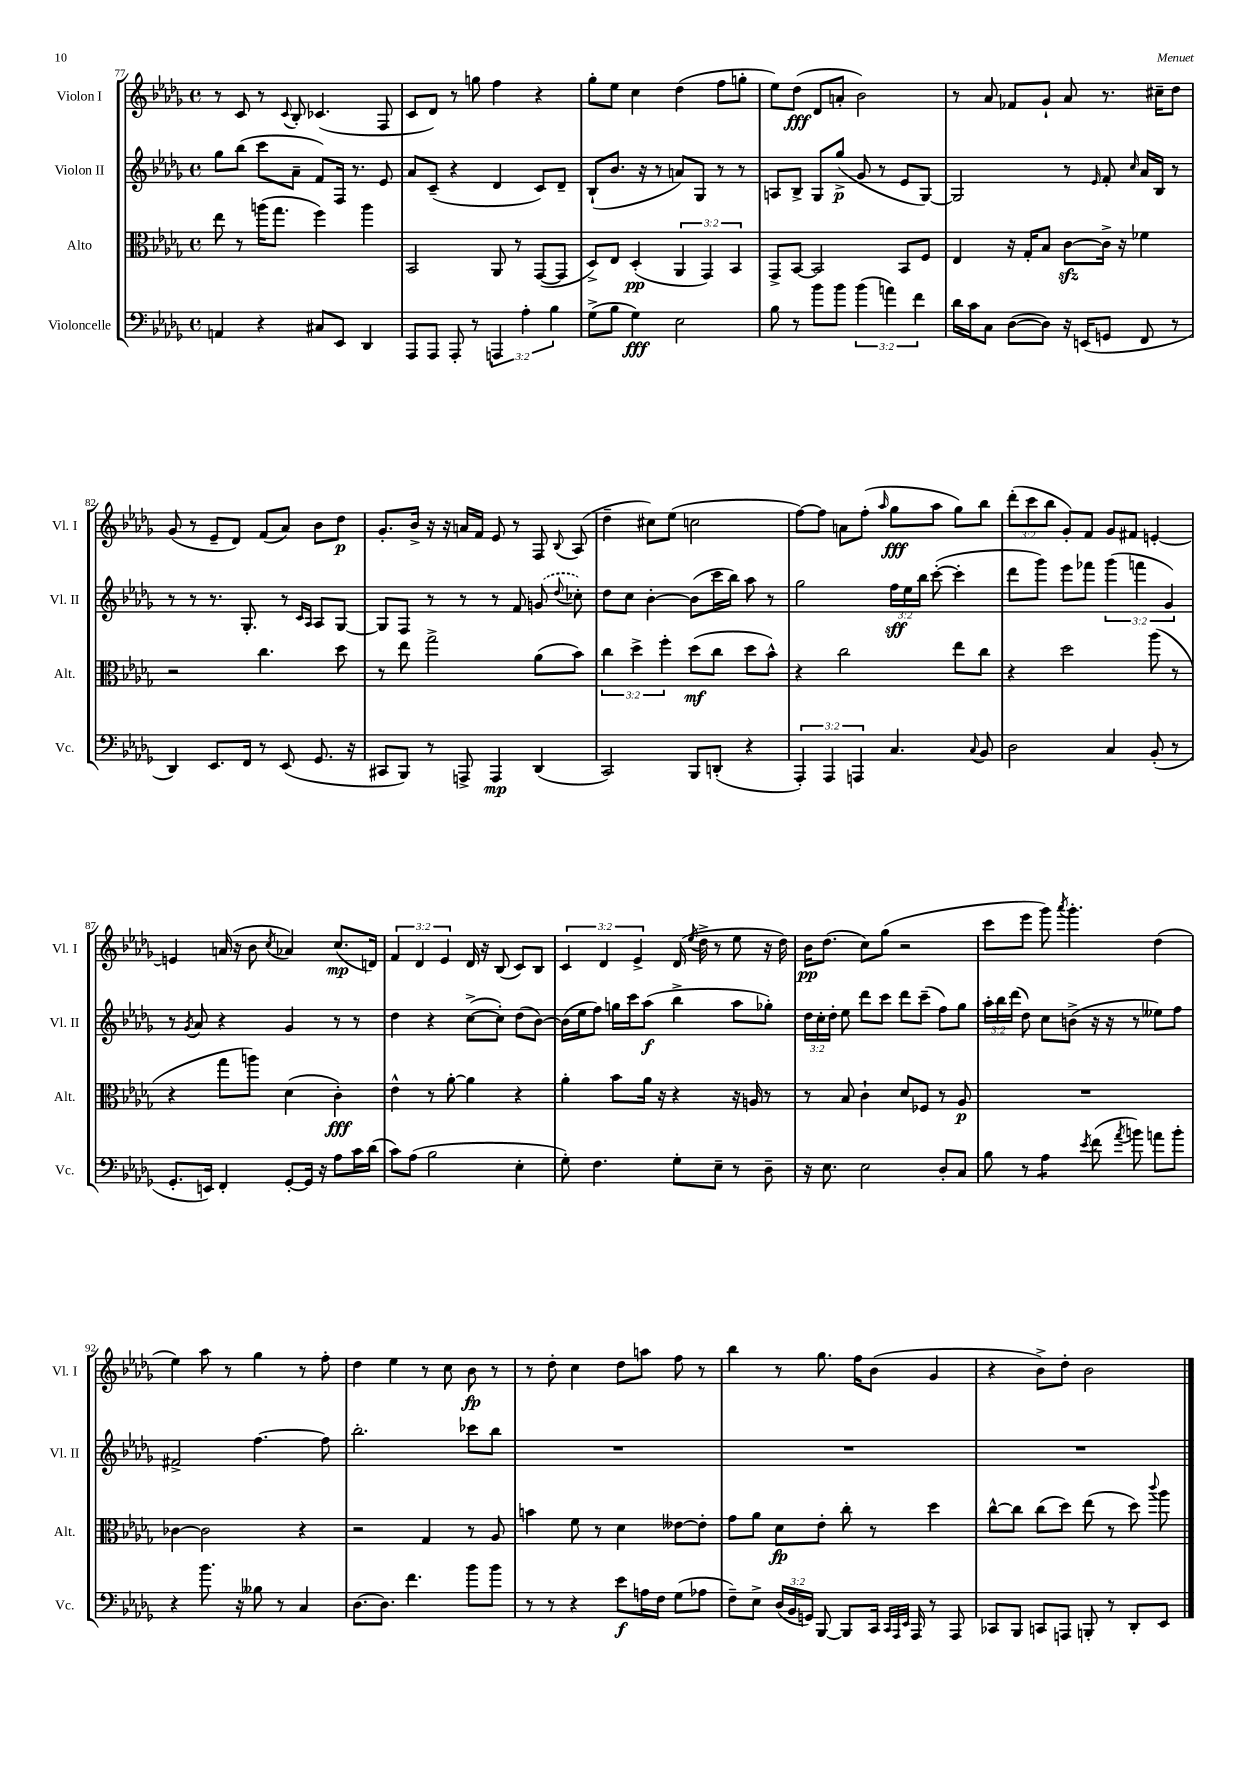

**kern	**dynam	**kern	**dynam	**kern	**dynam	**kern	**dynam
*part4	*part4	*part3	*part3	*part2	*part2	*part1	*part1
*staff4	*staff4	*staff3	*staff3	*staff2	*staff2	*staff1	*staff1
*I"Violoncelle	*	*I"Alto	*	*I"Violon II	*	*I"Violon I	*
*I'Vc.	*	*I'Alt.	*	*I'Vl. II	*	*I'Vl. I	*
*clefF4	*	*clefC3	*	*clefG2	*	*clefG2	*
*k[b-e-a-d-g-]	*	*k[b-e-a-d-g-]	*	*k[b-e-a-d-g-]	*	*k[b-e-a-d-g-]	*
*M4/4	*	*M4/4	*	*M4/4	*	*M4/4	*
*met(c)	*	*met(c)	*	*met(c)	*	*met(c)	*
=77	=77	=77	=77	=77	=77	=77	=77
4AAn/	.	8ee-\	.	8gg-\L	.	8r	.
.	.	8r	.	(8bb-\J	.	8c/	.
4r	.	(16aan\KL	.	8ccc\L	.	8r	.
.	.	8.gg-\J	.	.	.	.	.
.	.	.	.	.	.	8qqc/	.
.	.	.	.	8a-~\J	.	8B-'/	.
8C#X/L	.	4ff\)	.	8f/L)	.	(4.c-X/	.
8EE-/J	.	.	.	16F/Jk	.	.	.
.	.	.	.	8.r	.	.	.
4DD-/	.	4aa\	.	.	.	.	.
.	.	.	.	8e-/	.	8F/	.
=78	=78	=78	=78	=78	=78	=78	=78
8AAA-/L	.	2BB-/	.	8a-/L	.	8c/L	.
8AAA-/J	.	.	.	(8c~/J	.	8d-/J)	.
8AAA-'/	.	.	.	4r	.	8r	.
8r	.	.	.	.	.	8ggn\	.
6AAAn/	.	8AA-/	.	4d-/	.	4ff\	.
.	.	8r	.	.	.	.	.
6A-'\	.	.	.	.	.	.	.
.	.	([8GG-/L	.	8c/L)	.	4r	.
6B-\	.	.	.	.	.	.	.
.	.	8GG-/J]	.	8d-~/J	.	.	.
=79	=79	=79	=79	=79	=79	=79	=79
(8G-^\L	.	8D-^/L)	.	(8B-`/L	.	8gg-'\L	.
8B-\J	.	8E-/J	.	8.b-/J	.	8ee-\J	.
4G-\)	fff	(4D-'/	pp	.	.	4cc\	.
.	.	.	.	16r	.	.	.
.	.	.	.	8r	.	.	.
2E-\	.	6AA-/	.	8an/L)	.	(4dd-\	.
.	.	.	.	8G-/J	.	.	.
.	.	6GG-/)	.	.	.	.	.
.	.	.	.	8r	.	8ff\L	.
.	.	6BB-/	.	.	.	.	.
.	.	.	.	8r	.	8ggn'\J	.
=80	=80	=80	=80	=80	=80	=80	=80
8B-\	.	8GG-^/L	.	8An/L	.	8ee-\L)	.
8r	.	[8BB-/J	.	8B-^/J	.	(8dd-\J	fff
8b-\L	.	2BB-/]	.	8G-/L	.	8d-/L	.
8b-\J	.	.	.	(8gg-^/J	p	8an'/J	.
(6b-\	.	.	.	8g-/	.	2b-\)	.
.	.	.	.	8r	.	.	.
6an\)	.	.	.	.	.	.	.
.	.	8BB-/L	.	8e-/L	.	.	.
6f\	.	.	.	.	.	.	.
.	.	8F/J	.	[8G-/J)	.	.	.
=81	=81	=81	=81	=81	=81	=81	=81
16d-\LL	.	4E-/	.	2G-/]	.	8r	.
16c\J	.	.	.	.	.	.	.
8C\J	.	.	.	.	.	8a-/	.
([8D-\L	.	16r	.	.	.	8f-X/L	.
.	.	16G-'/KL	.	.	.	.	.
8D-\J])	.	8B-/J	.	.	.	8g-`/J	.
16r	.	[8czz\L	.	8r	.	8a-/	.
(16EEn/KL	.	.	.	.	.	.	.
.	.	.	.	16qqe-/	.	.	.
8GGn/J	.	16c^\Jk]	.	8f'/	.	8.r	.
.	.	16r	.	.	.	.	.
.	.	.	.	16qqcc/	.	.	.
8FF/	.	4f-X\	.	16a-/LL	.	.	.
.	.	.	.	16B-/JJ	.	16cc#X~\KL	.
8r	.	.	.	8r	.	8dd-\J	.
!!LO:LB:g=z
=82	=82	=82	=82	=82	=82	=82	=82
4DD-/)	.	2r	.	8r	.	(8g-/	.
.	.	.	.	8r	.	8r	.
8.EE-/L	.	.	.	8.r	.	8e-~/L	.
.	.	.	.	.	.	8d-/J)	.
16FF/Jk	.	.	.	8.G-'/	.	.	.
8r	.	4.cc\	.	.	.	(8f/L	.
(8EE-/	.	.	.	8r	.	8a-/J)	.
.	.	.	.	16qqc/LL	.	.	.
.	.	.	.	16qqA-/JJ	.	.	.
8.GG-/	.	.	.	8A-/L	.	8b-\L	.
.	.	8dd-\	.	[8G-/J	.	8dd-\J	p
16r	.	.	.	.	.	.	.
=83	=83	=83	=83	=83	=83	=83	=83
8CC#X/L	.	8r	.	8G-/L]	.	8.g-'/L	.
8BBB-/J)	.	8ee-\	.	8F/J	.	.	.
.	.	.	.	.	.	16b-^/Jk	.
8r	.	2gg-^\	.	8r	.	16r	.
.	.	.	.	.	.	16r	.
8AAAn^/	.	.	.	8r	.	16an/LL	.
.	.	.	.	.	.	16f/JJ	.
4AAA/	mp	.	.	8r	.	8e-/	.
.	.	.	.	8f/	.	8r	.
(4DD-/	.	(8a-\L	.	(8gn/	.	8F/	.
.	.	.	.	8qqdd-/	.	8qqB-/	.
.	.	8b-\J)	.	8cc-X'\)	.	(8A-/	.
=84	=84	=84	=84	=84	=84	=84	=84
2CC/)	.	6cc\	.	8dd-\L	.	4dd-~\	.
.	.	.	.	8cc\J	.	.	.
.	.	6dd-^\	.	.	.	.	.
.	.	.	.	[4b-'\	.	8cc#X\L)	.
.	.	6ff'\	.	.	.	.	.
.	.	.	.	.	.	(8ee-\J	.
8BBB-/L	.	(8dd-\L	mf	(8b-\L]	.	2ccn\	.
(8DDn'/J	.	8cc\J	.	16ccc\L	.	.	.
.	.	.	.	16bb-\JJ)	.	.	.
4r	.	8dd-\L	.	8aa-\	.	.	.
.	.	8b-^^\J)	.	8r	.	.	.
=85	=85	=85	=85	=85	=85	=85	=85
6AAA-'/)	.	4r	.	2gg-\	.	[8ff\L)	.
.	.	.	.	.	.	8ff\J]	.
6AAA-/	.	.	.	.	.	.	.
.	.	2cc\	.	.	.	8an\L	.
6AAAn/	.	.	.	.	.	.	.
.	.	.	.	.	.	(8ff'\J	.
.	.	.	.	.	.	16qqaa-/	.
4.C/	.	.	.	24ff\LL	sff	8gg-\L	fff
.	.	.	.	24ee-\	.	.	.
.	.	.	.	24bb-\JJ	.	.	.
.	.	.	.	([8ccc'\	.	8aa-\J	.
.	.	8ee-\L	.	4ccc'\]	.	8gg-\L)	.
8qqC/	.	.	.	.	.	.	.
8BB-/	.	8cc\J	.	.	.	8bb-\J	.
=86	=86	=86	=86	=86	=86	=86	=86
2D-\	.	4r	.	8ddd-\L	.	(12ddd-'\L	.
.	.	.	.	.	.	12ccc\	.
.	.	.	.	8ggg-\J)	.	.	.
.	.	.	.	.	.	12bb-\J	.
.	.	2dd-\	.	8eee-\L	.	8g-'/L)	.
.	.	.	.	8fff-X\J	.	8f/J	.
4C/	.	.	.	(6ggg-\	.	8g-/L	.
.	.	.	.	.	.	8f#X/J	.
.	.	.	.	6fffn\	.	.	.
(8BB-'/	.	(8aa-\	.	.	.	[4en'/	.
.	.	.	.	6g-/)	.	.	.
8r	.	8r	.	.	.	.	.
!!LO:LB:g=z
=87	=87	=87	=87	=87	=87	=87	=87
8.GG-'/L	.	4r	.	8r	.	4en/]	.
.	.	.	.	8qg-/	.	.	.
.	.	.	.	8a-/	.	.	.
16EEn/Jk)	.	.	.	.	.	.	.
4FF'/	.	8gg-\L	.	4r	.	(16an/	.
.	.	.	.	.	.	16r	.
.	.	8aan\J)	.	.	.	8b-\	.
.	.	.	.	.	.	8qcc/	.
[8GG-'/L	.	(4d-\	.	4g-/	.	4a-X/)	.
16GG-/Jk]	.	.	.	.	.	.	.
16r	.	.	.	.	.	.	.
8A-\L	.	4c'\)	fff	8r	.	(8.cc/L	mp
16c\L	.	.	.	8r	.	.	.
(16d-\JJ	.	.	.	.	.	16dn/Jk)	.
=88	=88	=88	=88	=88	=88	=88	=88
8c\L)	.	4e-^^\	.	4dd-\	.	6f/	.
(8A-\J	.	.	.	.	.	.	.
.	.	.	.	.	.	6d-/	.
2B-\	.	8r	.	4r	.	.	.
.	.	.	.	.	.	6e-/	.
.	.	[8a-'\	.	.	.	.	.
.	.	4a-\]	.	([8cc^\L	.	16d-/	.
.	.	.	.	.	.	16r	.
.	.	.	.	8cc'\J])	.	(8B-/	.
4E-'\	.	4r	.	(8dd-\L	.	8c/L)	.
.	.	.	.	[8b-\J)	.	8B-/J	.
=89	=89	=89	=89	=89	=89	=89	=89
8G-'\)	.	4a-'\	.	(16b-\LL]	.	6c/	.
.	.	.	.	16ee-\J	.	.	.
4.F\	.	.	.	8ff\J)	.	.	.
.	.	.	.	.	.	6d-/	.
.	.	8b-\L	.	16ggn\LL	.	.	.
.	.	.	.	16ccc\J	.	.	.
.	.	.	.	.	.	6e-^/	.
.	.	16a-\Jk	.	(8aa-\J	f	.	.
.	.	16r	.	.	.	.	.
8G-'\L	.	4r	.	4bb-^\	.	(16d-/	.
.	.	.	.	.	.	8qee-/	.
.	.	.	.	.	.	16dd-^\	.
8E-~\J	.	.	.	.	.	8r	.
8r	.	16r	.	8aa-\L	.	8ee-\	.
.	.	16An/	.	.	.	.	.
8D-~\	.	8r	.	8gg-X'\J)	.	16r	.
.	.	.	.	.	.	16dd-\)	.
=90	=90	=90	=90	=90	=90	=90	=90
16r	.	8r	.	24dd-\LL	.	16b-\KL	pp
.	.	.	.	24cc'\	.	.	.
8.E-\	.	.	.	.	.	(8.dd-\J	.
.	.	.	.	24dd-'\JJ	.	.	.
.	.	8B-/	.	8ee-\	.	.	.
2E-\	.	4c`\	.	8ddd-\L	.	8cc\L)	.
.	.	.	.	8ccc\J	.	(8gg-\J	.
.	.	8d-/L	.	8ddd-\L	.	2r	.
.	.	8F-X/J	.	(8ccc~\J	.	.	.
8D-'/L	.	8r	.	8ff\L)	.	.	.
8C/J	.	8A-/	p	8gg-\J	.	.	.
=91	=91	=91	=91	=91	=91	=91	=91
8B-\	.	1r	.	24aa-'\LL	.	8ccc\L	.
.	.	.	.	24bb-\	.	.	.
.	.	.	.	(24ddd-\JJ	.	.	.
8r	.	.	.	8dd-\)	.	8eee-\J	.
*tremolo	*	*	*	*	*	*	*
8A-\L	.	.	.	8cc\L	.	8ggg-\)	.
.	.	.	.	.	.	8qaaa-/	.
8A-\J	.	.	.	(8bn^\J	.	4.ggg-'\	.
*Xtremolo	*	*	*	*	*	*	*
8qe-/	.	.	.	.	.	.	.
(8f\	.	.	.	16r	.	.	.
.	.	.	.	16r	.	.	.
8qa-/	.	.	.	.	.	.	.
8bn\)	.	.	.	8r	.	.	.
8an\L	.	.	.	8ee--X\L)	.	(4dd-\	.
8b'\J	.	.	.	8ff\J	.	.	.
!!LO:LB:g=z
=92	=92	=92	=92	=92	=92	=92	=92
4r	.	[4c-X\	.	2f#X^/	.	4ee-\)	.
8.b-\	.	2c-\]	.	.	.	8aa-\	.
.	.	.	.	.	.	8r	.
16r	.	.	.	.	.	.	.
8B--X\	.	.	.	[4.ff\	.	4gg-\	.
8r	.	.	.	.	.	.	.
4C/	.	4r	.	.	.	8r	.
.	.	.	.	8ff\]	.	8ff'\	.
=93	=93	=93	=93	=93	=93	=93	=93
[8.D-\L	.	2r	.	2.bb-'\	.	4dd-\	.
8.D-\J]	.	.	.	.	.	.	.
.	.	.	.	.	.	4ee-\	.
4.f\	.	.	.	.	.	.	.
.	.	4G-/	.	.	.	8r	.
.	.	.	.	.	.	8cc\	.
8b-\L	.	8r	.	8ccc-X\L	.	8b-\	fp
8b-\J	.	8A-/	.	8bb-\J	.	8r	.
=94	=94	=94	=94	=94	=94	=94	=94
8r	.	4bn\	.	1r	.	8r	.
8r	.	.	.	.	.	8dd-'\	.
4r	.	8f\	.	.	.	4cc\	.
.	.	8r	.	.	.	.	.
8e-\L	f	4d-\	.	.	.	8dd-\L	.
16An\L	.	.	.	.	.	8aan\J	.
16F\JJ	.	.	.	.	.	.	.
(8G-\L	.	[8e--X\L	.	.	.	8ff\	.
8A-X\J	.	8e--'\J]	.	.	.	8r	.
=95	=95	=95	=95	=95	=95	=95	=95
8F~\L)	.	8g-\L	.	1r	.	4bb-\	.
8E-^\J	.	8a-\J	.	.	.	.	.
(24D-/LL	.	8d-\L	fp	.	.	8r	.
24BB-/	.	.	.	.	.	.	.
24GGn/JJ)	.	.	.	.	.	.	.
[8BBB-/	.	8e-'\J	.	.	.	8.gg-\	.
8BBB-/L]	.	8cc'\	.	.	.	.	.
.	.	.	.	.	.	16ff\KL	.
16CC/Jk	.	8r	.	.	.	(8b-\J	.
32qqCC/LLL	.	.	.	.	.	.	.
32qqAAA-/	.	.	.	.	.	.	.
32qqEE-/JJJ	.	.	.	.	.	.	.
16AAA-/	.	.	.	.	.	.	.
8r	.	4dd-\	.	.	.	4g-/	.
8AAA-/	.	.	.	.	.	.	.
=96	=96	=96	=96	=96	=96	=96	=96
8CC-X/L	.	[8cc^^\L	.	1r	.	4r	.
8BBB-/J	.	8cc\J]	.	.	.	.	.
8CCn/L	.	(8cc\L	.	.	.	8b-^\L)	.
8AAAn/J	.	8dd-\J)	.	.	.	8dd-'\J	.
8BBBn'/	.	(8ee-\	.	.	.	2b-\	.
8r	.	8r	.	.	.	.	.
8DD-'/L	.	8dd-\)	.	.	.	.	.
.	.	8qqccc/	.	.	.	.	.
8EE-/J	.	8aa-\	.	.	.	.	.
==	==	==	==	==	==	==	==
*-	*-	*-	*-	*-	*-	*-	*-
